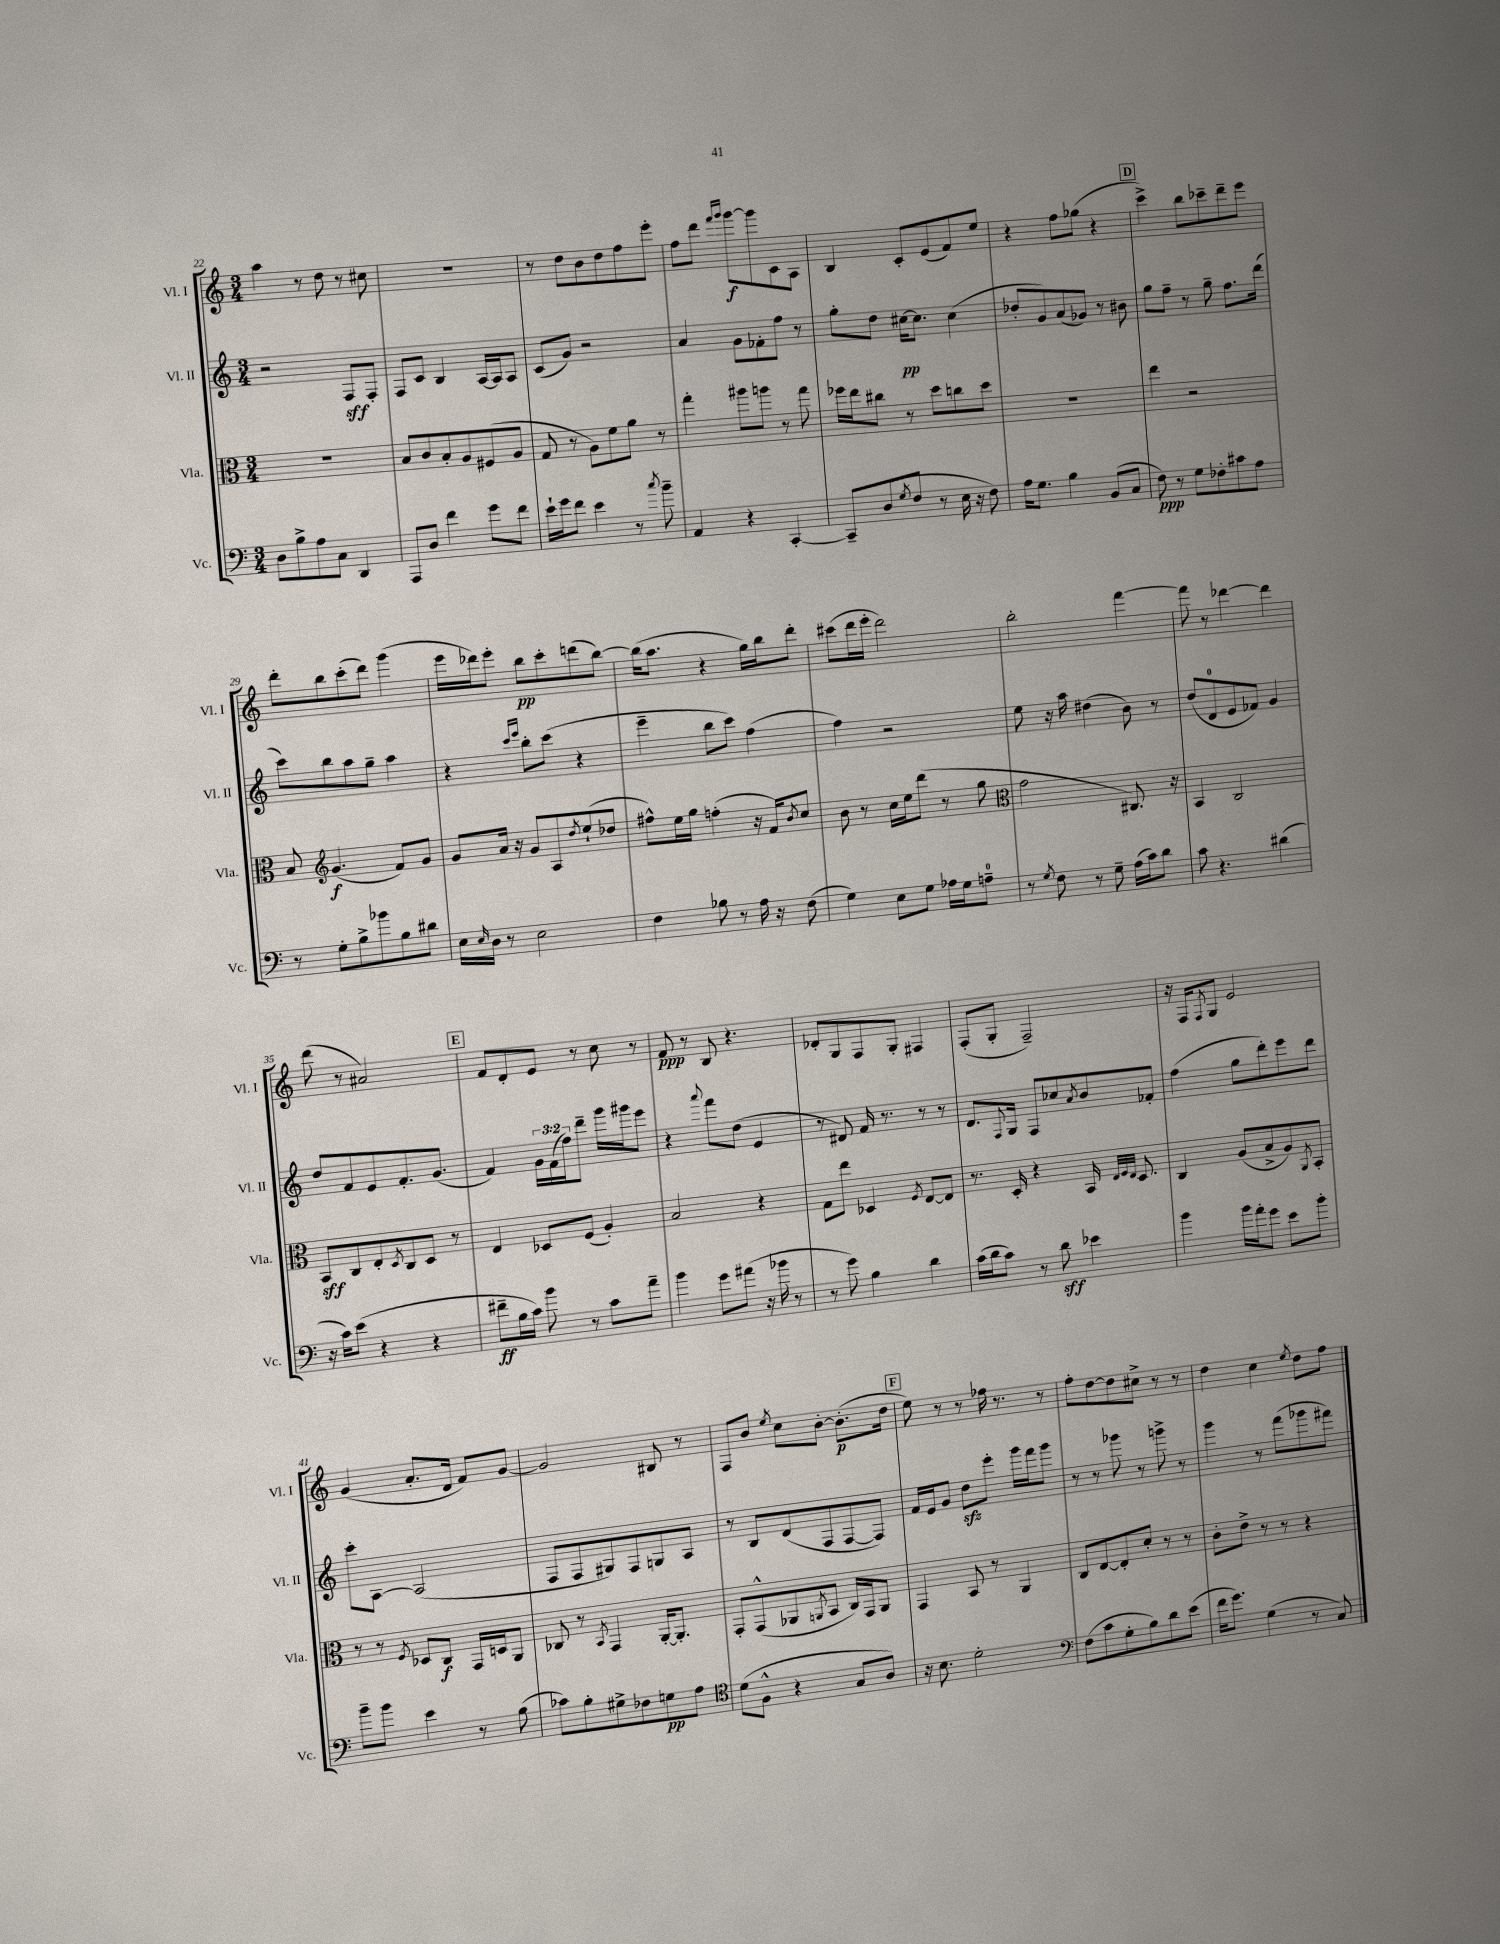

**kern	**kern	**kern	**kern
*staff4	*staff3	*staff2	*staff1
*clefF4	*clefC3	*clefG2	*clefG2
*k[]	*k[]	*k[]	*k[]
*M3/4	*M3/4	*M3/4	*M3/4
8D\L	2.r	2r	4aa\
8B^\	.	.	.
8A\	.	.	8r
8C\J	.	.	8dd\
4DD/	.	8F/L	8r
.	.	8F'/J	8cc#\
=	=	=	=
8AAA/L	8B/L	8F/L	2.r
8D/J	8c/	8c/J	.
4f\	8B'/	4B/	.
.	8A/	.	.
8g\L	(8F#/	[16A/LL	.
.	.	16A/]J	.
8f\J	8A/J	8A/J	.
=	=	=	=
16e`\LL	8G/	(8c/L	8r
16g\J	.	.	.
8f\J	8r	8g/J)	8dd\L
4e\	8A\L)	2r	8b\
.	8f\	.	8dd\
8r	8a\J	.	8ff\
8qcc/	.	.	.
8b~\	8r	.	8eee'\J
=	=	=	=
4AA/	4gg'\	4a/	8ff\L
.	.	.	8ddd\J
.	.	.	16qqfff/LL
.	.	.	16qqggg/JJ
4r	8aa#\L	8g\L	[8ggg\L
.	8aa\J	8f-'\	8ggg\]
[4CC'/	8r	8ff\J	8c\
.	8gg\	8r	8A\J
=	=	=	=
8CC~/]L	16ff-\LL	8gg'\L	4B/
.	16ee\J	.	.
(8D/	8cc#\J	8dd\J	.
8qG/	.	.	.
8F/J	8r	[16cc#\LK	8c'/L
.	.	8.cc#\]J	.
8r	8dd\L	.	(8e/
16E\	8cc\	(4cc#\	8f/)
16r	.	.	.
8F\)	8dd\J	.	8ee/J
=	=	=	=
16A\LK	2.r	8dd-'/L	4r
8.G\J	.	.	.
.	.	8g/)	.
4B\	.	(8a/	8ff\L
.	.	8g-/J)	(8gg-\J
(8BB/L	.	8r	4r
8C/J	.	8b#\	.
=	=	=	=
8F\)	4ee\	8gg\L	4ccc^\)
8r	.	8ff~\J	.
8G\L	2r	8r	8bb\L
8F-'\	.	8gg~\	8ccc-~\
8c#\	.	8.ff\L	8ddd~\
8A\J	.	.	8eee\J
.	.	(16ddd\Jk	.
=	=	=	=
8r	8B/	8ccc\L)	8ddd'\L
*	*clefG2	*	*
8G'\L	(4.g/	8bb\	8bb\
8B^\	.	8aa\	(8ccc'\
8b-\	.	8gg~\J	8ddd\J)
8B\	8f/L)	4aa\	(4ggg\
8d#\J	8g/J	.	.
=	=	=	=
16E\LL	8g/L	4r	16eee\LL
16qqE/	.	.	.
16D\JJ	.	.	16ddd-\J)
8r	16a/Jk	.	8eee'\J
.	16r	.	.
.	.	16qqccc/LL	.
.	.	16qqeee/JJ	.
2E\	8g/L	8bb'\L	8bb\L
.	8A/	(8ccc\J	8ccc'\
.	8qdd/	.	.
.	(8ee`/	4r	(8ddd\
.	8dd-/J	.	[8bb\J)
=	=	=	=
4F\	8ff#^^\L)	4eee~\	(16bb\]LK
.	.	.	8.aa\J
.	16ee\L	.	.
.	16gg\JJ	.	.
8B-\	(4ff'\	8bb\L	4r
8r	.	8ccc\J)	.
16A\	16r	(4ff\	16gg\LL)
16r	16f/LK)	.	16bb\J
.	8qb/	.	.
(8F\	8cc/J	.	8ddd'\J
=	=	=	=
4G\)	8b\	4ff\)	(8ccc#\L
.	8r	.	16ddd\L
.	.	.	16eee'\JJ
8E\L	16cc\LL	2r	2ddd\)
.	16ee\J	.	.
8G\J	(8ddd\J	.	.
16A-\LL	8r	.	.
16G\J	.	.	.
8A~\J	8gg\	.	.
=	=	=	=
*	*clefC3	*	*
8r	2g\	8ee\	2bb'\
8qG/	.	.	.
8F\	.	16r	.
.	.	16aa\	.
8r	.	(4dd#\	.
8G~\	.	.	.
(16A\LL	8.C#/)	8b\)	[4fff\
16c\J)	.	.	.
8d\J	.	8r	.
.	16r	.	.
=	=	=	=
8c\	4BB/	(8dd/L	8fff\]
4.r	.	8d/	8r
.	2C/	8e/	[4ddd-\
.	.	8f-/J)	.
(4d#\	.	4g/	4ddd-\]
=	=	=	=
16r	8BB/L	8dd/L	(8ddd\
16c\LK)	.	.	.
(8e\J	8C/	8f/	8r
4r	8E'/	8e/	2a#/)
.	8qD/	.	.
.	8C/	8.f'/	.
4r	8D/J	.	.
.	.	(8.g/J	.
.	8r	.	.
=	=	=	=
8f#~\L	4E/	4f/)	8f/L
16B\L	.	.	8d'/
16c\JJ)	.	.	.
8b\	8D-/L	24g\LL	8e/J
.	.	(24f\	.
.	.	24ff\J)	.
8r	(8F/J	8ddd~\J	8r
8c\L	4A'/)	16ggg\LL	8cc\
.	.	16ggg#\J	.
8a~\J	.	8eee\J	8r
=	=	=	=
4b\	2B/	4r	8f/
.	.	.	8r
.	.	8qqaaa/	.
8g\L	.	8fff\L	8B/
(8a#\J	.	(8dd\J	4.r
16r	4r	4e/	.
16b-\	.	.	.
8r	.	.	.
=	=	=	=
8r	8G\L	8r	8d-'/L
8g\)	8ee\J	8d#/)	8G/
4B\	4D-/	16f/	8F/
.	.	8.r	.
.	.	.	8G'/J
.	8qF/	.	.
4d\	[8E/L	8r	4F#/
.	8E/]J	8r	.
=	=	=	=
(16c\LL	8.r	8.d/L	(8F'/L
16d\J	.	.	.
8c\J)	.	.	8G'/J
.	.	8qqF/	.
.	16D'/	16G/Jk	.
8r	4r	8F/L	2F~/)
8d\	.	8cc-/	.
.	.	8qa/	.
4e-\	16BB/	8b/	.
.	32qqE/LLL	.	.
.	32qqF/	.	.
.	32qqE/JJJ	.	.
.	8.D/	.	.
.	.	8f-'/J	.
=	=	=	=
4b\	4C/	(4ff\	16r
.	.	.	16F/LK
.	.	.	8qF/
.	.	.	8G/J
16b\LL	(8A/L	8gg\L	2e/
16a'\J	.	.	.
8g\J	8B^/	8ddd'\)	.
8e\L	8A/)	8eee\	.
.	8qAA/	.	.
8b'\J	8BB'/J	8ddd\J	.
=	=	=	=
8b~\L	8r	8ccc'\L	(4g/
8b\J	8r	[8A\J	.
.	8qF/	.	.
4e\	8D-/L	(2A/]	8.a'/L
.	8C/J	.	.
.	.	.	16d/Jk
8r	16GG/LL	.	8f/L)
.	16D/J	.	.
(8B\	8AA/J	.	[8g/J
=	=	=	=
8c-\L)	8C-/	8F/L	2g/]
8B'\	8r	8F/	.
.	8qBB/	.	.
8G#^\	4GG/	8G#/)	.
8F-\	.	8F/	.
8G\	[16AA'/LK	8G/	8B#/
.	8.AA'/]J	.	.
8A\J	.	8A/J	8r
=	=	=	=
*clefC4	*	*	*
(8d\L	8GG'/L	8r	8F/L
8F^^\J	(8GG^^/	8B/L	8b/J
.	.	.	8qee/
4r	8AA-/	(8d/	8cc\L
.	8qAA/	.	.
.	8BB/J	8F/	[8b'\J
8G/L	16C/LL)	[8F/	(8.b'\]L
.	16GG/J	.	.
8A/J)	8AA/J	8F/]J)	.
.	.	.	16dd\Jk
=	=	=	=
16r	4GG/	16f/LL	8ee\)
8.B\	.	16e/J	.
.	.	8g/J	8r
2d'\	8BB/	8dd\L	8r
.	8r	8eee'\J	16ff-\
.	.	.	8.r
.	4AA/	16ggg\LL	.
.	.	16fff\J	.
.	.	8ggg\J	8r
=	=	=	=
*clefF4	*	*	*
(8F\L	8C/L	8r	8ff'\L
8c\	[8E/	8r	[8dd\
8G'\	8E'/]	8ggg-\	8dd\]
8B\)	8d'/J	8r	8cc#^\J
8d\	8r	8ggg^\	8r
(8e\J	8r	8r	8r
=	=	=	=
16f\LK	8c'\L	4ggg\	4dd\
8.g\J)	.	.	.
.	8e^\J	.	.
(4G\	8r	8r	4cc\
.	8r	(8fff\L	.
.	.	.	8qee/
8r	4r	8ggg-\	8dd\L
8C/)	.	8fff#\J)	8ff\J
==	==	==	==
*-	*-	*-	*-
